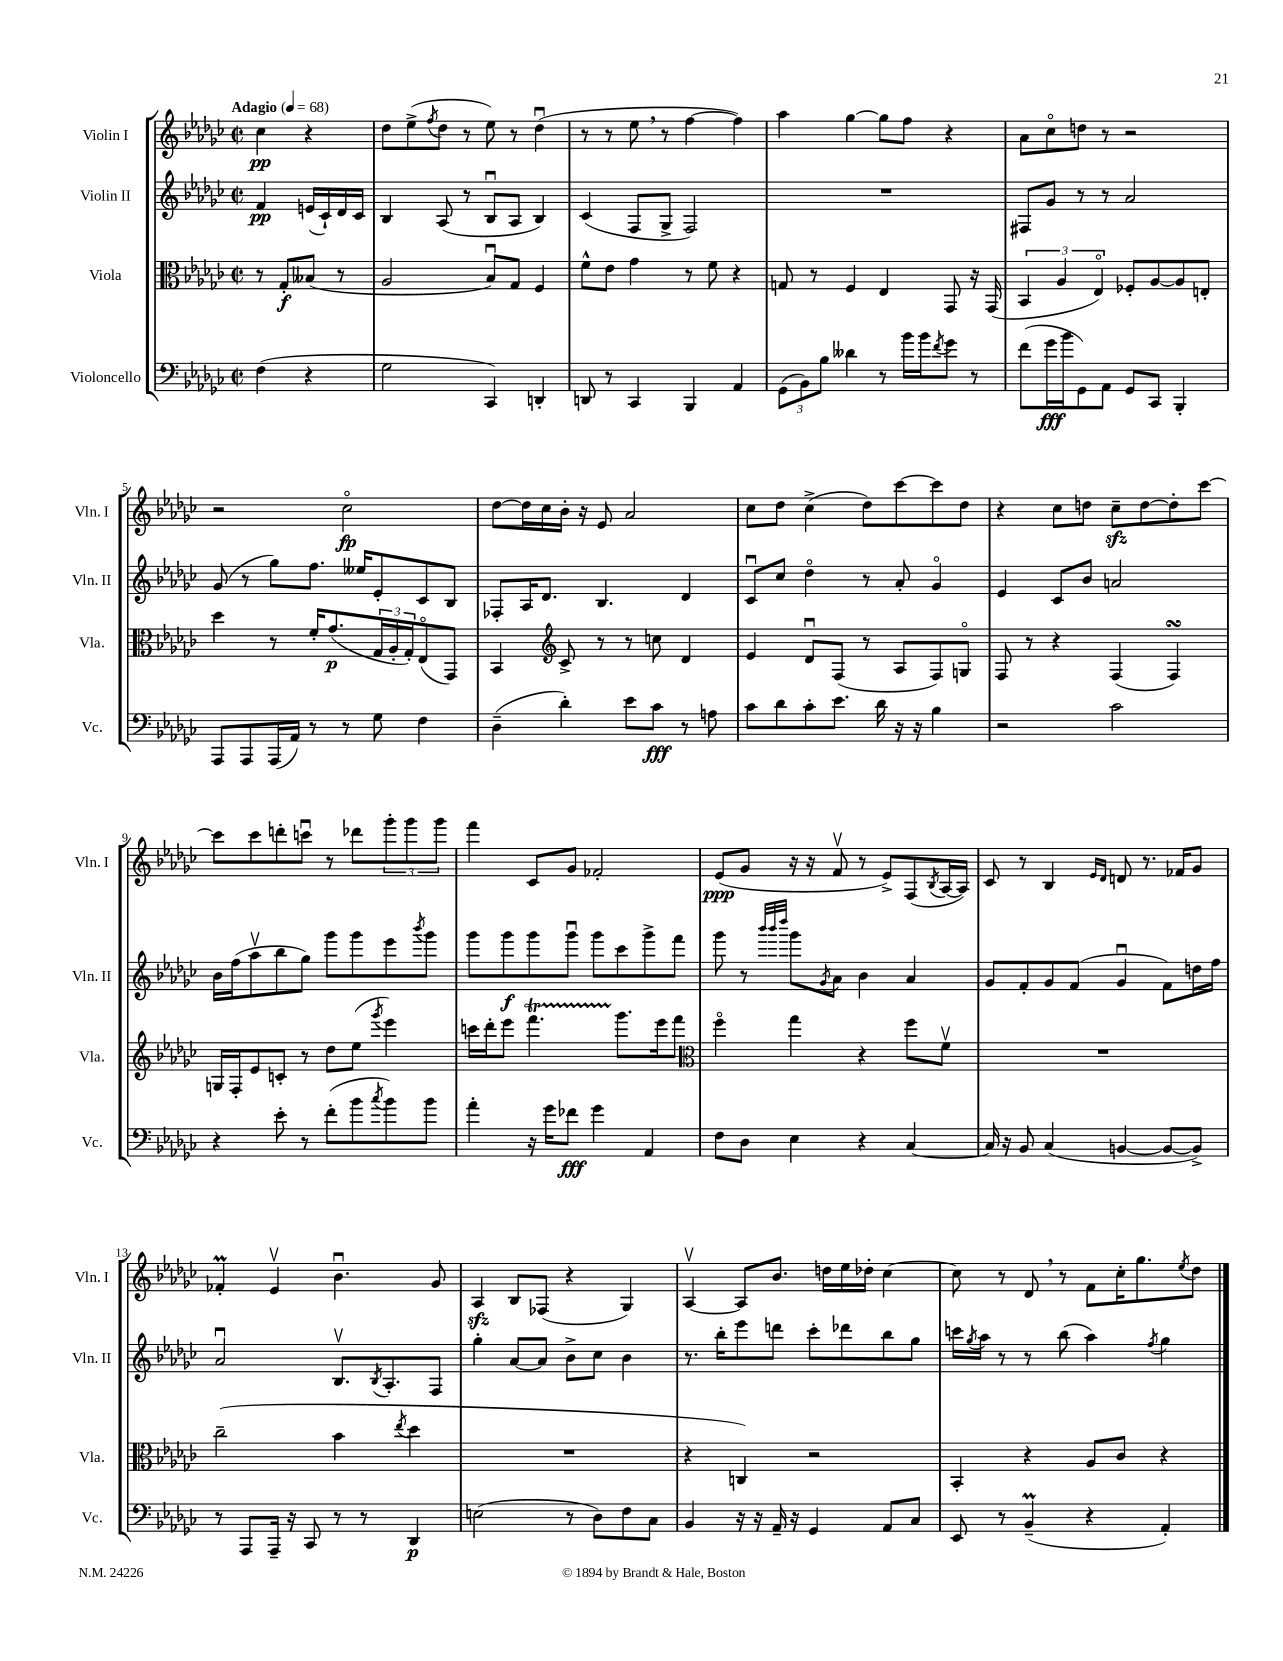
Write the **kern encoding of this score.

**kern	**kern	**kern	**kern
*staff4	*staff3	*staff2	*staff1
*clefF4	*clefC3	*clefG2	*clefG2
*k[b-e-a-d-g-c-]	*k[b-e-a-d-g-c-]	*k[b-e-a-d-g-c-]	*k[b-e-a-d-g-c-]
*M2/2	*M2/2	*M2/2	*M2/2
*met(c|)	*met(c|)	*met(c|)	*met(c|)
*MM68	*MM68	*MM68	*MM68
(4F\	8r	4f/	4cc-\
.	8G-'/L	.	.
4r	(8B--/J	(16e/LL	4r
.	.	16c-`/)	.
.	8r	16d-/	.
.	.	16c-/JJ	.
=	=	=	=
2G-\	2A-/	4B-/	8dd-\L
.	.	.	(8ee-^\
.	.	.	8qff/
.	.	(8A-/	8dd-\J
.	.	8r	8r
4CC-/)	8B-u/L)	8B-u/L	8ee-\)
.	8G-/J	8A-/J	8r
4DD'/	4F/	4B-/)	(4dd-u\
=	=	=	=
8DD/	8f^^\L	(4c-/	8r
8r	8e-\J	.	8r
4CC-/	4g-\	8F/L	8ee-\
.	.	8G-^/J	8r
4BBB-/	8r	2F/)	[4ff\
.	8f\	.	.
4AA-/	4r	.	4ff\])
=	=	=	=
(12GG-\L	8G/	1r	4aa-\
12BB-\)	.	.	.
.	8r	.	.
12B-\J	.	.	.
4d--\	4F/	.	[4gg-\
8r	4E-/	.	8gg-\]L
16b-\LL	.	.	8ff\J
16b-\J	.	.	.
8qf/	.	.	.
8g-\J	8GG-/	.	4r
8r	16r	.	.
.	(16GG-/	.	.
=	=	=	=
(8f\L	6BB-/	8F#/L	8a-\L
16g-\L	.	8g-/J	8cc-o\
.	6A-/	.	.
16b-\J	.	.	.
8GG-\)	.	8r	8dd\J
.	6E-o/)	.	.
8AA-\J	.	8r	8r
8GG-/L	8F-'/L	2a-/	2r
8CC-/J	[8A-/	.	.
4BBB-'/	8A-/]	.	.
.	8E'/J	.	.
=	=	=	=
8AAA-/L	4dd-\	(8g-/	2r
8AAA-/	.	8r	.
(16AAA-/L	8r	8gg-\L)	.
16AA-/JJ)	.	.	.
8r	16f'/LK	8.ff\J	.
.	(8.g-/	.	.
8r	.	.	2cc-o\
.	.	16ee--/LK	.
8G-\	24G-/L	8e-'/	.
.	24A-'/	.	.
.	24G-'/J)	.	.
4F\	(8E-o/	8c-/	.
.	8GG-/J)	8B-/J	.
=	=	=	=
(4D-~\	4BB-/	8F-'/L	[8dd-\L
.	.	16A-/K	16dd-\]L
.	.	8.d-/J	16cc-\
*	*clefG2	*	*
4d-'\)	8c-^/	.	16b-'\JJ
.	.	.	16r
.	8r	4.B-/	8e-/
8e-\L	8r	.	2a-/
8c-\J	8cc\	.	.
8r	4d-/	4d-/	.
8A\	.	.	.
=	=	=	=
8c-\L	4e-/	8c-u/L	8cc-\L
8d-\	.	8cc-/J	8dd-\J
8c-'\	8d-u/L	4dd-o\	(4cc-^\
8.e-\J	(8F/J	.	.
.	8r	8r	8dd-\L)
16d-\	.	.	.
16r	8A-/L	8a-'/	[8ccc-\
16r	.	.	.
4B-\	8F/)	4g-o/	8ccc-\]
.	8Go/J	.	8dd-\J
=	=	=	=
2r	8F/	4e-/	4r
.	8r	.	.
.	4r	8c-/L	8cc-\L
.	.	8b-/J	8dd\J
2c-\	(4F/	2a/	8cc-~\L
.	.	.	[8dd\
.	4F/)	.	8dd'\]
.	.	.	[8ccc-\J
=	=	=	=
4r	16G/LL	16b-\LL	8ccc-\]L
.	16F'/J	(16ff\J	.
.	8e-/	8aa-v\	8ccc-\
8e-'\	8c'/J	8bb-\	8ddd'\
8r	8r	8gg-\J)	8cccu\J
(8f'\L	8dd-\L	8ggg-\L	8r
8b-\	(8ee-\J	8ggg-\	8ddd-\L
8qcc-/	8qggg-/	.	.
8b-\)	4eee-\)	8eee-\	12ggg-'\
.	.	.	12ggg-\
.	.	8qbbb-/	.
8b-\J	.	8ggg-\J	.
.	.	.	12ggg-\J
=	=	=	=
4a-'\	16ccc\LL	8ggg-\L	4fff\
.	16ddd-'\J	.	.
.	8eee-\J	8ggg-\	.
16r	4.fff\	8ggg-\	8c-/L
16g-\LK	.	.	.
8f-\J	.	8ggg-u\J	8g-/J
4g-\	.	8ggg-\L	2f-'/
.	8.ggg-\L	8ccc-\	.
4AA-/	.	8ggg-^\	.
.	16eee-\k	.	.
.	8fff\J	8fff\J	.
=	=	=	=
*	*clefC3	*	*
8F\L	4ffo\	8ggg-\	(8e-/L
8D-\J	.	8r	8g-/J
.	.	32qqbbb-/LLL	.
.	.	32qqbbb-/	.
.	.	32qqdddd-/JJJ	.
4E-\	4gg-\	8ggg-\L	16r
.	.	.	16r
.	.	8qg-/	.
.	.	8a-\J	8fv/
4r	4r	4b-\	8r
.	.	.	8e-^/L)
[4C-/	8ff\L	4a-/	(8F/
.	.	.	8qB-/
.	8fv\J	.	[16A-/L
.	.	.	16A-/]JJ)
=	=	=	=
16C-/]	1r	8g-/L	8c-/
16r	.	.	.
8BB-/	.	8f'/	8r
(4C-/	.	8g-/	4B-/
.	.	(8f/J	.
.	.	.	16qqe-/LL
.	.	.	16qqd-/JJ
[4BB/	.	4g-u/	8d/
.	.	.	8.r
8BB/_L	.	8f\L)	.
.	.	.	16f-/LK
8BB^/]J)	.	16dd\L	8g-/J
.	.	16ff\JJ	.
=	=	=	=
8r	(2cc-~\	2a-u/	4f-'/
8AAA-/L	.	.	.
16AAA-~/Jk	.	.	4e-v/
16r	.	.	.
8CC-/	.	.	.
8r	4b-\	8.B-v/L	4.b-u\
8r	.	.	.
.	.	8qB-/	.
.	.	8.A-'/	.
.	8qee-/	.	.
4DD-/	4dd-\	.	.
.	.	8F/J	8g-/
=	=	=	=
(2E\	1r	4gg-'\	4A-/
.	.	[8a-/L	8B-/L
.	.	8a-/]J	(8F-/J
8r	.	8b-^\L	4r
8D-\L)	.	8cc-\J	.
8F\	.	4b-\	4G-/)
8C-\J	.	.	.
=	=	=	=
4BB-/	4r	8.r	[4A-v/
.	.	16bb-'\LK	.
16r	4C/)	8eee-\	8A-/]L
16r	.	.	.
16AA-~/	.	8ddd\J	8.b-/J
16r	.	.	.
4GG-/	2r	8ccc-'\L	.
.	.	.	16dd\LL
.	.	8ddd-\	16ee-\
.	.	.	16dd-'\JJ
8AA-/L	.	8bb-\	[4cc-\
8C-/J	.	8gg-\J	.
=	=	=	=
8EE-/	4BB-'/	16ccc\LL	8cc-\]
.	.	8qgg-/	.
.	.	16aa-\JJ	.
8r	.	8r	8r
(4BB-~/	4r	8r	8d-/
.	.	(8bb-\	8r
4r	8A-/L	4aa-\)	8f\L
.	8c-/J	.	16cc-'\K
.	.	.	8.gg-\
.	.	8qff/	.
4AA-'/)	4r	4gg-\	.
.	.	.	8qee-/
.	.	.	8dd-\J
==	==	==	==
*-	*-	*-	*-
